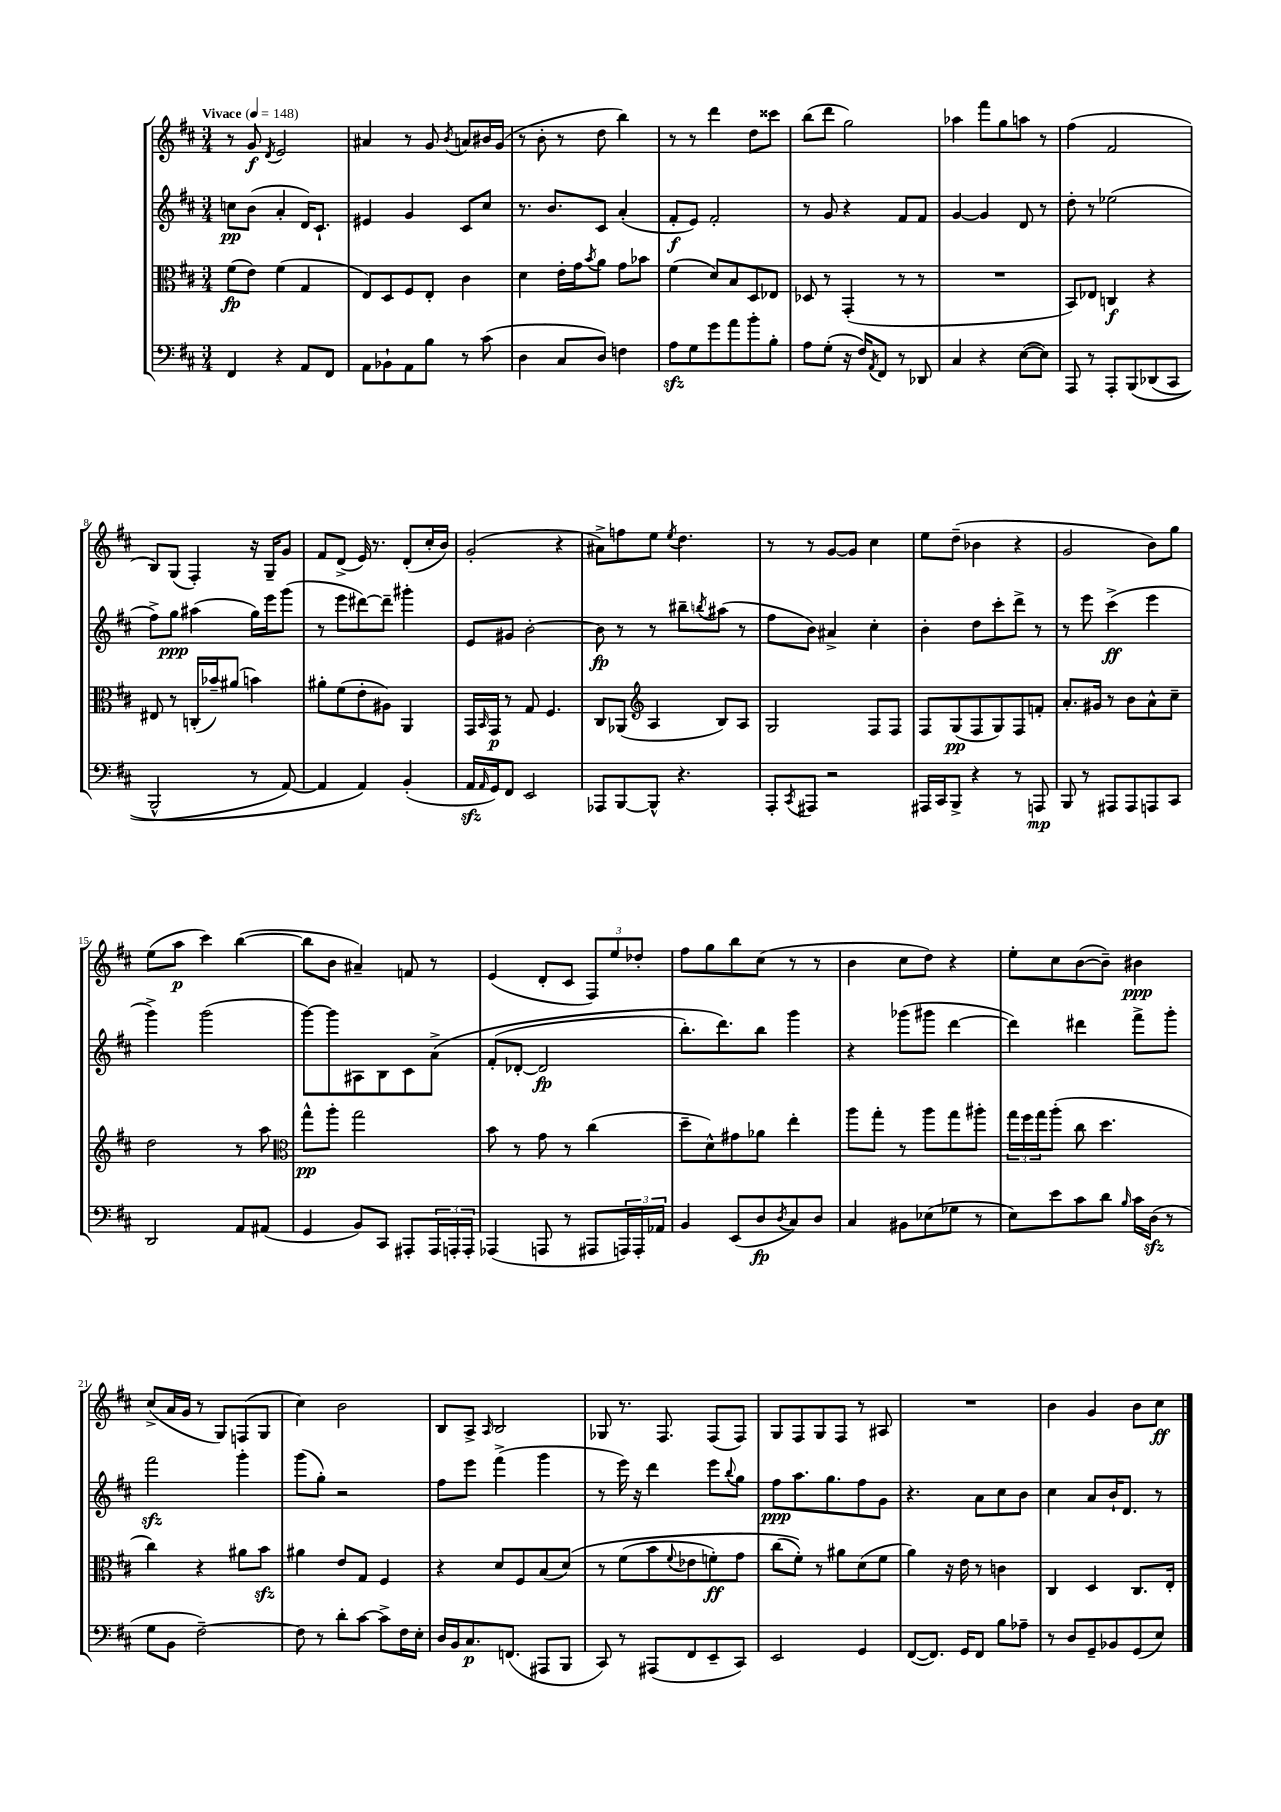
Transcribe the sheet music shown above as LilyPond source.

<<
\new StaffGroup <<
\new Staff = "s0" {
    \clef treble \key d \major \numericTimeSignature \time 3/4 \tempo "Vivace" 4 = 148
    r8 g'8\f \acciaccatura { d'8 } e'2 |
    ais'4 r8 g'8 \acciaccatura { b'8 } a'8 bis'16 g'16( |
    r8 b'8-. r8 d''8 b''4) |
    r8 r8 d'''4 d''8 cisis'''8 |
    b''8( d'''8 g''2) |
    aes''4 fis'''8 g''8 a''8 r8 |
    fis''4( fis'2 |
    b8) g8( fis4-.) r16 g16-- g'8 |
    fis'8 d'8->( e'16) r8. d'8-.( cis''16-. b'16) |
    g'2-.( r4 |
    ais'8->) f''8 e''8 \acciaccatura { e''8 } d''4. |
    r8 r8 g'8~ g'8 cis''4 |
    e''8 d''8--( bes'4 r4 |
    g'2 b'8) g''8 |
    e''8( a''8\p cis'''4) b''4~( |
    b''8 b'8 ais'4--) f'8 r8 |
    e'4( d'8-. cis'8 \tuplet 3/2 { fis8) e''8 des''8-. } |
    fis''8 g''8 b''8 cis''8( r8 r8 |
    b'4 cis''8 d''8) r4 |
    e''8-. cis''8 b'8~( b'8--) bis'4\ppp |
    cis''8->( a'16 g'16 r8 g8) f8( g8 |
    cis''4) b'2 |
    b8 a8-> \grace { a16 } b2 |
    ges8 r8. fis8. fis8( fis8) |
    g8 fis8 g8 fis8 r8 ais8 |
    R2. |
    b'4 g'4 b'8 cis''8\ff \bar "|." |
}
\new Staff = "s1" {
    \clef treble \key d \major \numericTimeSignature \time 3/4
    c''8\pp b'8( a'4-. d'16) cis'8.-! |
    eis'4 g'4 cis'8 cis''8 |
    r8. b'8. cis'8 a'4-.( |
    fis'8-.\f e'8) fis'2-. |
    r8 g'8 r4 fis'8 fis'8 |
    g'4~ g'4 d'8 r8 |
    d''8-. r8 ees''2( |
    fis''8->) g''8\ppp ais''4( g''16) e'''16 g'''8( |
    r8 e'''8 dis'''8~) dis'''8-- gis'''4-. |
    e'8 gis'8 b'2~-. |
    b'8\fp r8 r8 bis''8-- \acciaccatura { b''8 } ais''8( r8 |
    fis''8 b'8) ais'4-> cis''4-. |
    b'4-. d''8 cis'''8-. d'''8-> r8 |
    r8 e'''8 cis'''4->\ff( e'''4 |
    g'''4->) g'''2( |
    g'''8~) g'''8 ais8 b8 cis'8 a'8->\( |
    fis'8-.( des'8~-. des'2\fp |
    b''8.-.) d'''8.\) b''8 g'''4 |
    r4 ges'''8( gis'''8 d'''4~ |
    d'''4) dis'''4 fis'''8-> g'''8-. |
    fis'''2\sfz g'''4-. |
    g'''8( g''8-.) r2 |
    fis''8 e'''8 fis'''4->( g'''4 |
    r8 e'''16) r16 d'''4 e'''8 \appoggiatura { b''8 } g''8 |
    fis''8\ppp a''8. g''8. fis''8 g'8 |
    r4. a'8 cis''8 b'8 |
    cis''4 a'8 b'16-! d'8. r8 \bar "|." |
}
\new Staff = "s2" {
    \clef alto \key d \major \numericTimeSignature \time 3/4
    fis'8\fp( e'8) fis'4( g4 |
    e8) d8 fis8 e8-. cis'4 |
    d'4 e'16-. g'16 \acciaccatura { b'8 } a'8 g'8 bes'8 |
    fis'4( d'8) b8 d8 ees8 |
    des8 r8 g,4-.( r8 r8 |
    R2. |
    b,8) ees8 c4\f r4 |
    eis8 r8 c16-.( bes'16--) ais'8( b'4) |
    ais'8-. fis'8( e'8-. ais8) a,4 |
    g,16 \grace { b,16 } g,16\p r8 g8 fis4. |
    cis8 aes,8( \clef treble a4 b8) a8 |
    g2 fis8 fis8 |
    fis8 g8\pp( fis8 g8) fis8 f'8-. |
    a'8.-. gis'16 r8 b'8 a'8-^ cis''8-- |
    d''2 r8 a''8 |
    \clef alto g''8-^\pp a''8-. g''2 |
    b'8 r8 g'8 r8 cis''4( |
    d''8-- d'8-^) gis'8 aes'8 e''4-. |
    a''8 g''8-. r8 a''8 g''8 ais''8-. |
    \tuplet 3/2 { g''16 fis''16 g''16 } a''8-.( cis''8 d''4. |
    cis''4) r4 ais'8 b'8\sfz |
    ais'4 e'8 g8 fis4 |
    r4 d'8 fis8 b8( d'8)\( |
    r8 fis'8( b'8 \appoggiatura { fis'8 } ees'8 f'8-.\ff) g'8 |
    cis''8( fis'8-.)\) r8 ais'8 d'8( fis'8 |
    a'4) r16 e'16 r8 c'4 |
    cis4 d4 cis8. e16-. \bar "|." |
}
\new Staff = "s3" {
    \clef bass \key d \major \numericTimeSignature \time 3/4
    fis,4 r4 a,8 fis,8 |
    a,8 bes,8-! a,8 b8 r8 cis'8( |
    d4 cis8 d8) f4 |
    a8\sfz g8 g'8 a'8 b'8-. b8-. |
    a8 g8-.( r16 fis16) \acciaccatura { a,8 } fis,8 r8 des,8 |
    cis4 r4 e8~( e8) |
    a,,8 r8 a,,8-. b,,8\( des,8( cis,8 |
    b,,2-^ r8 a,8~) |
    a,4 a,4\) b,4-.( |
    a,16\sfz \grace { a,16 } g,16) fis,8 e,2 |
    aes,,8 b,,8~ b,,8-^ r4. |
    a,,8-. \acciaccatura { cis,8 } ais,,8 r2 |
    ais,,16 cis,16 b,,8-> r4 r8 a,,8\mp |
    b,,8 r8 ais,,8 ais,,8 a,,8 cis,8 |
    d,2 a,8 ais,8( |
    g,4 b,8) cis,8 ais,,8-. \tuplet 3/2 { ais,,16 a,,16-. a,,16-. } |
    aes,,4( a,,8 r8 ais,,8 \tuplet 3/2 { a,,16) a,,16-. aes,16 } |
    b,4 e,8( d8\fp \acciaccatura { d8 } cis8) d8 |
    cis4 bis,8 ees8( ges8 r8 |
    e8) e'8 cis'8 d'8 \grace { b16 } cis'16 d16\sfz( r8 |
    g8 b,8 fis2~--) |
    fis8 r8 d'8-. cis'8~ cis'8-> fis16 e16-. |
    d16 b,16 cis8.\p f,8.( ais,,8 b,,8 |
    cis,8) r8 ais,,8( fis,8 e,8-- cis,8) |
    e,2 g,4 |
    fis,8~( fis,8.) g,16 fis,8 b8 aes8-- |
    r8 d8 g,8-- bes,8 g,8( e8) \bar "|." |
}
>>
>>
